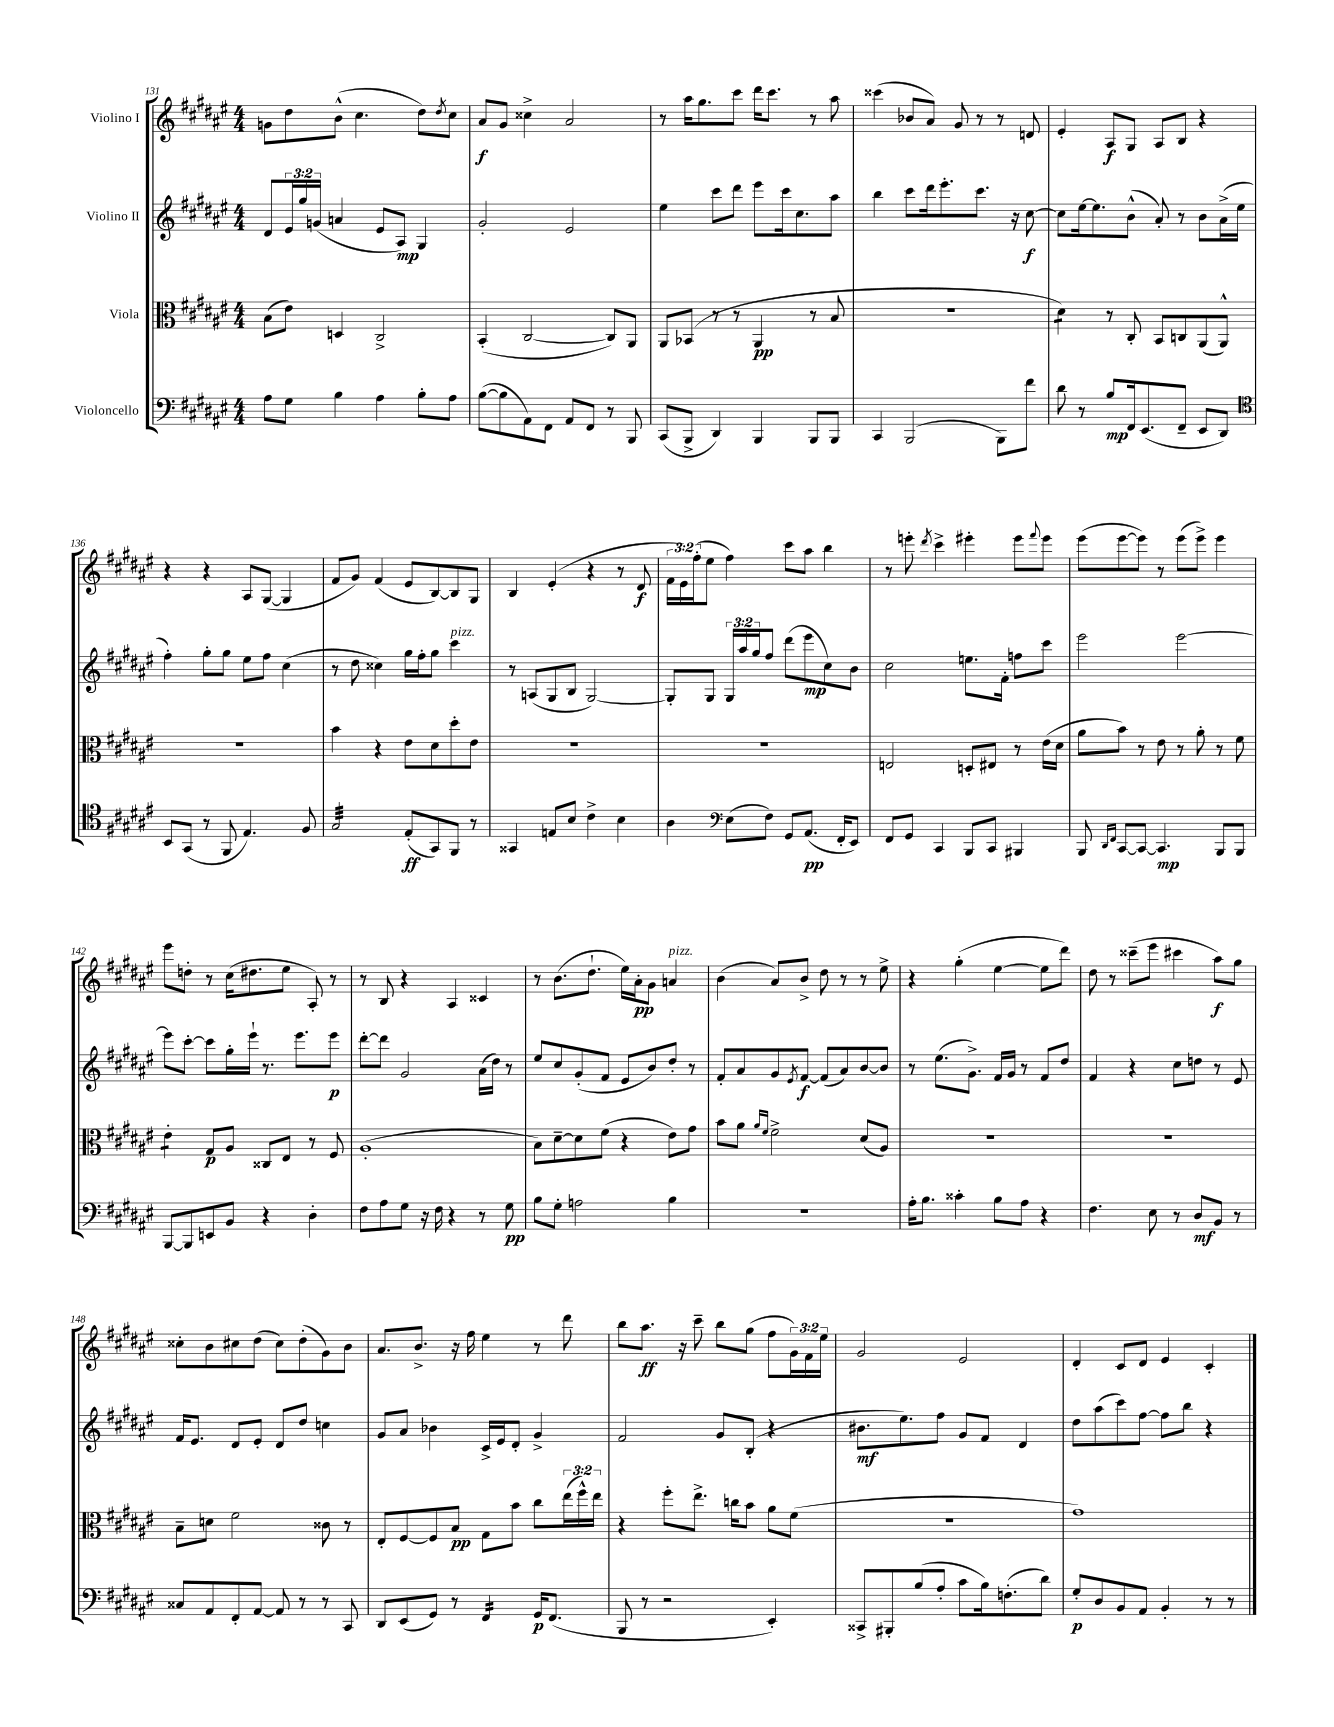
<<
\new StaffGroup <<
\new Staff = "s0" \with { instrumentName = "Violino I" } {
    \clef treble \key fis \major \numericTimeSignature \time 4/4 \override Staff.TupletNumber.text = #tuplet-number::calc-fraction-text
    g'8 dis''8 b'8-^( cis''4. dis''8) \acciaccatura { dis''8 } cis''8 |
    ais'8\f gis'8 cisis''4-> ais'2 |
    r8 ais''16 gis''8. cis'''8 dis'''16 cis'''8. r8 ais''8 |
    cisis'''4( bes'8 ais'8) gis'8 r8 r8 d'8 |
    eis'4-. ais8\f gis8 ais8 b8 r4 |
    r4 r4 ais8 gis8~( gis4 |
    fis'8 gis'8) fis'4( eis'8 b8~) b8 gis8 |
    b4 eis'4-.( r4 r8 dis'8\f |
    \tuplet 3/2 { fis'16 eis'16) fis''16-.( } eis''8 fis''4) cis'''8 ais''8 b''4 |
    r8 e'''8-. \acciaccatura { dis'''8 } cis'''4-> eis'''4-. eis'''8 \appoggiatura { fis'''8 } eis'''8 |
    eis'''8( eis'''8~ eis'''8) r8 eis'''8( eis'''8->) eis'''4 |
    eis'''8 d''8-. r8 cis''16( dis''8. eis''8 ais8-.) r8 |
    r8 b8 r4 ais4 cisis'4 |
    r8 b'8.( dis''8.-! eis''16) ais'16-.\pp gis'8 a'4^\markup { \italic "pizz." } |
    b'4( ais'8) b'8-> dis''8 r8 r8 eis''8-> |
    r4 gis''4-.( eis''4~ eis''8 dis'''8) |
    dis''8 r8 cisis'''8--( eis'''8 cis'''4 ais''8\f) gis''8 |
    cisis''8-. b'8 cis''8 dis''8( cis''8) dis''8-.( gis'8) b'8 |
    ais'8. b'8.-> r16 fis''16 eis''4 r8 dis'''8 |
    b''8 ais''8.\ff r16 cis'''8-- b''8 gis''8( fis''8 \tuplet 3/2 { gis'16) fis'16 eis''16 } |
    gis'2 eis'2 |
    dis'4-. cis'8 dis'8 eis'4 cis'4-. \bar "|." |
}
\new Staff = "s1" \with { instrumentName = "Violino II" } {
    \clef treble \key fis \major \numericTimeSignature \time 4/4 \override Staff.TupletNumber.text = #tuplet-number::calc-fraction-text
    dis'8 \tuplet 3/2 { eis'16 gis''16 g'16( } a'4 eis'8 ais8\mp) gis4 |
    gis'2-. eis'2 |
    eis''4 cis'''8 dis'''8 eis'''8 cis'''16 cis''8. ais''8 |
    b''4 cis'''8 dis'''16 eis'''8.-. cis'''8. r16 cis''8~\f |
    cis''8 eis''16~ eis''8. b'8-^( ais'8-.) r8 b'8 ais'16->( eis''16 |
    fis''4-.) gis''8-. gis''8 eis''8 fis''8 cis''4( |
    r8 dis''8 cisis''4) gis''16 fis''16-. gis''8 cis'''4^\markup { \italic "pizz." } |
    r8 a8( gis8 b8 gis2~) |
    gis8-. gis8 \tuplet 3/2 { gis16 ais''16 gis''16 } fis''8 dis'''8( eis'''8\mp cis''8) b'8 |
    cis''2 e''8. fis'16-. f''8 cis'''8 |
    eis'''2 eis'''2~ |
    eis'''8 cis'''8~-. cis'''8 gis''16-. eis'''16-! r8. eis'''8. eis'''8\p |
    dis'''8~-. dis'''8 gis'2 ais'16( dis''16) r8 |
    eis''8 cis''8 gis'8-.( fis'8 eis'8 b'8) dis''8-. r8 |
    fis'8-. ais'8 gis'8 \acciaccatura { eis'8 } fis'8~\f fis'8( ais'8) b'8~ b'8 |
    r8 eis''8.( gis'8.->) fis'16 gis'16 r8 fis'8 dis''8 |
    fis'4 r4 cis''8 d''8 r8 eis'8 |
    fis'16 eis'8. dis'8 eis'8-. dis'8 dis''8 c''4 |
    gis'8 ais'8 bes'4 cis'16-> eis'16 dis'8-. gis'4-> |
    fis'2 gis'8 b8-.( r4 |
    bis'8.\mf eis''8.) fis''8 gis'8 fis'8 dis'4 |
    dis''8 ais''8( cis'''8) fis''8~ fis''8 b''8 r4 \bar "|." |
}
\new Staff = "s2" \with { instrumentName = "Viola" } {
    \clef alto \key fis \major \numericTimeSignature \time 4/4 \override Staff.TupletNumber.text = #tuplet-number::calc-fraction-text
    b8( eis'8) d4 cis2-> |
    b,4-.( cis2~ cis8) ais,8 |
    ais,8 bes,8( r8 r8 ais,4\pp r8 b8 |
    R1 |
    dis'4:8) r8 cis8-. b,8 c8 ais,8( ais,8-^) |
    R1 |
    b'4 r4 eis'8 dis'8 dis''8-. eis'8 |
    R1 |
    R1 |
    e2 d8-. eis8 r8 eis'16( dis'16 |
    ais'8 b'8) r8 eis'8 r8 ais'8-. r8 fis'8 |
    eis'4:8-. gis8\p ais8 cisis8 eis8 r8 fis8 |
    ais1-.( |
    b8) dis'8~-- dis'8 fis'8( r4 eis'8) gis'8 |
    b'8 ais'8 \grace { ais'16 fis'16 } fis'2-> dis'8( ais8) |
    R1 |
    R1 |
    b8-- d'8 fis'2 cisis'8 r8 |
    eis8-. fis8~ fis8 b8\pp gis8 b'8 cis''8 \tuplet 3/2 { eis''16( fis''16-^) eis''16 } |
    r4 fis''8-. eis''8.-> c''16 b'8 ais'8 fis'8( |
    R1 |
    gis'1) \bar "|." |
}
\new Staff = "s3" \with { instrumentName = "Violoncello" } {
    \clef bass \key fis \major \numericTimeSignature \time 4/4
    ais8 gis8 b4 ais4 b8-. ais8 |
    b8~( b8 ais,8) fis,8 ais,8 fis,8 r8 b,,8 |
    cis,8( b,,8-> dis,4) b,,4 b,,8 b,,8 |
    cis,4 b,,2( b,,8) fis'8 |
    dis'8 r8 b8\mp fis,16 eis,8.( fis,8-- eis,8 dis,8) |
    \clef tenor b,8 gis,8( r8 fis,8 eis4.) fis8 |
    gis2:32 eis8-.\ff( gis,8) fis,8 r8 |
    gisis,4 e8 b8 cis'4-> b4 |
    ais4 \clef bass eis8( fis8) gis,8 ais,8.\pp( fis,16-. eis,8) |
    fis,8 gis,8 cis,4 b,,8 cis,8 bis,,4 |
    b,,8 \grace { dis,16 fis,16 } cis,8~ cis,8~ cis,4.\mp b,,8 b,,8 |
    b,,8~ b,,8 e,8 b,8 r4 dis4-. |
    fis8 ais8 gis8 r16 fis16 r4 r8 gis8\pp |
    b8 gis8-. a2 b4 |
    R1 |
    ais16-. b8. cisis'4-. b8 ais8 r4 |
    fis4. eis8 r8 dis8\mf b,8 r8 |
    cisis8 ais,8 fis,8-. ais,8~ ais,8 r8 r8 cis,8 |
    dis,8 eis,8( gis,8) r8 fis,4:16 gis,16\p fis,8.( |
    b,,8 r8 r2 eis,4-.) |
    cisis,8-> bis,,8-. b8( ais8-. cis'8 b16) f8.-.( dis'8) |
    gis8-.\p dis8 b,8 ais,8 b,4-. r8 r8 \bar "|." |
}
>>
>>
\layout { \context { \Score currentBarNumber = #131 } }
